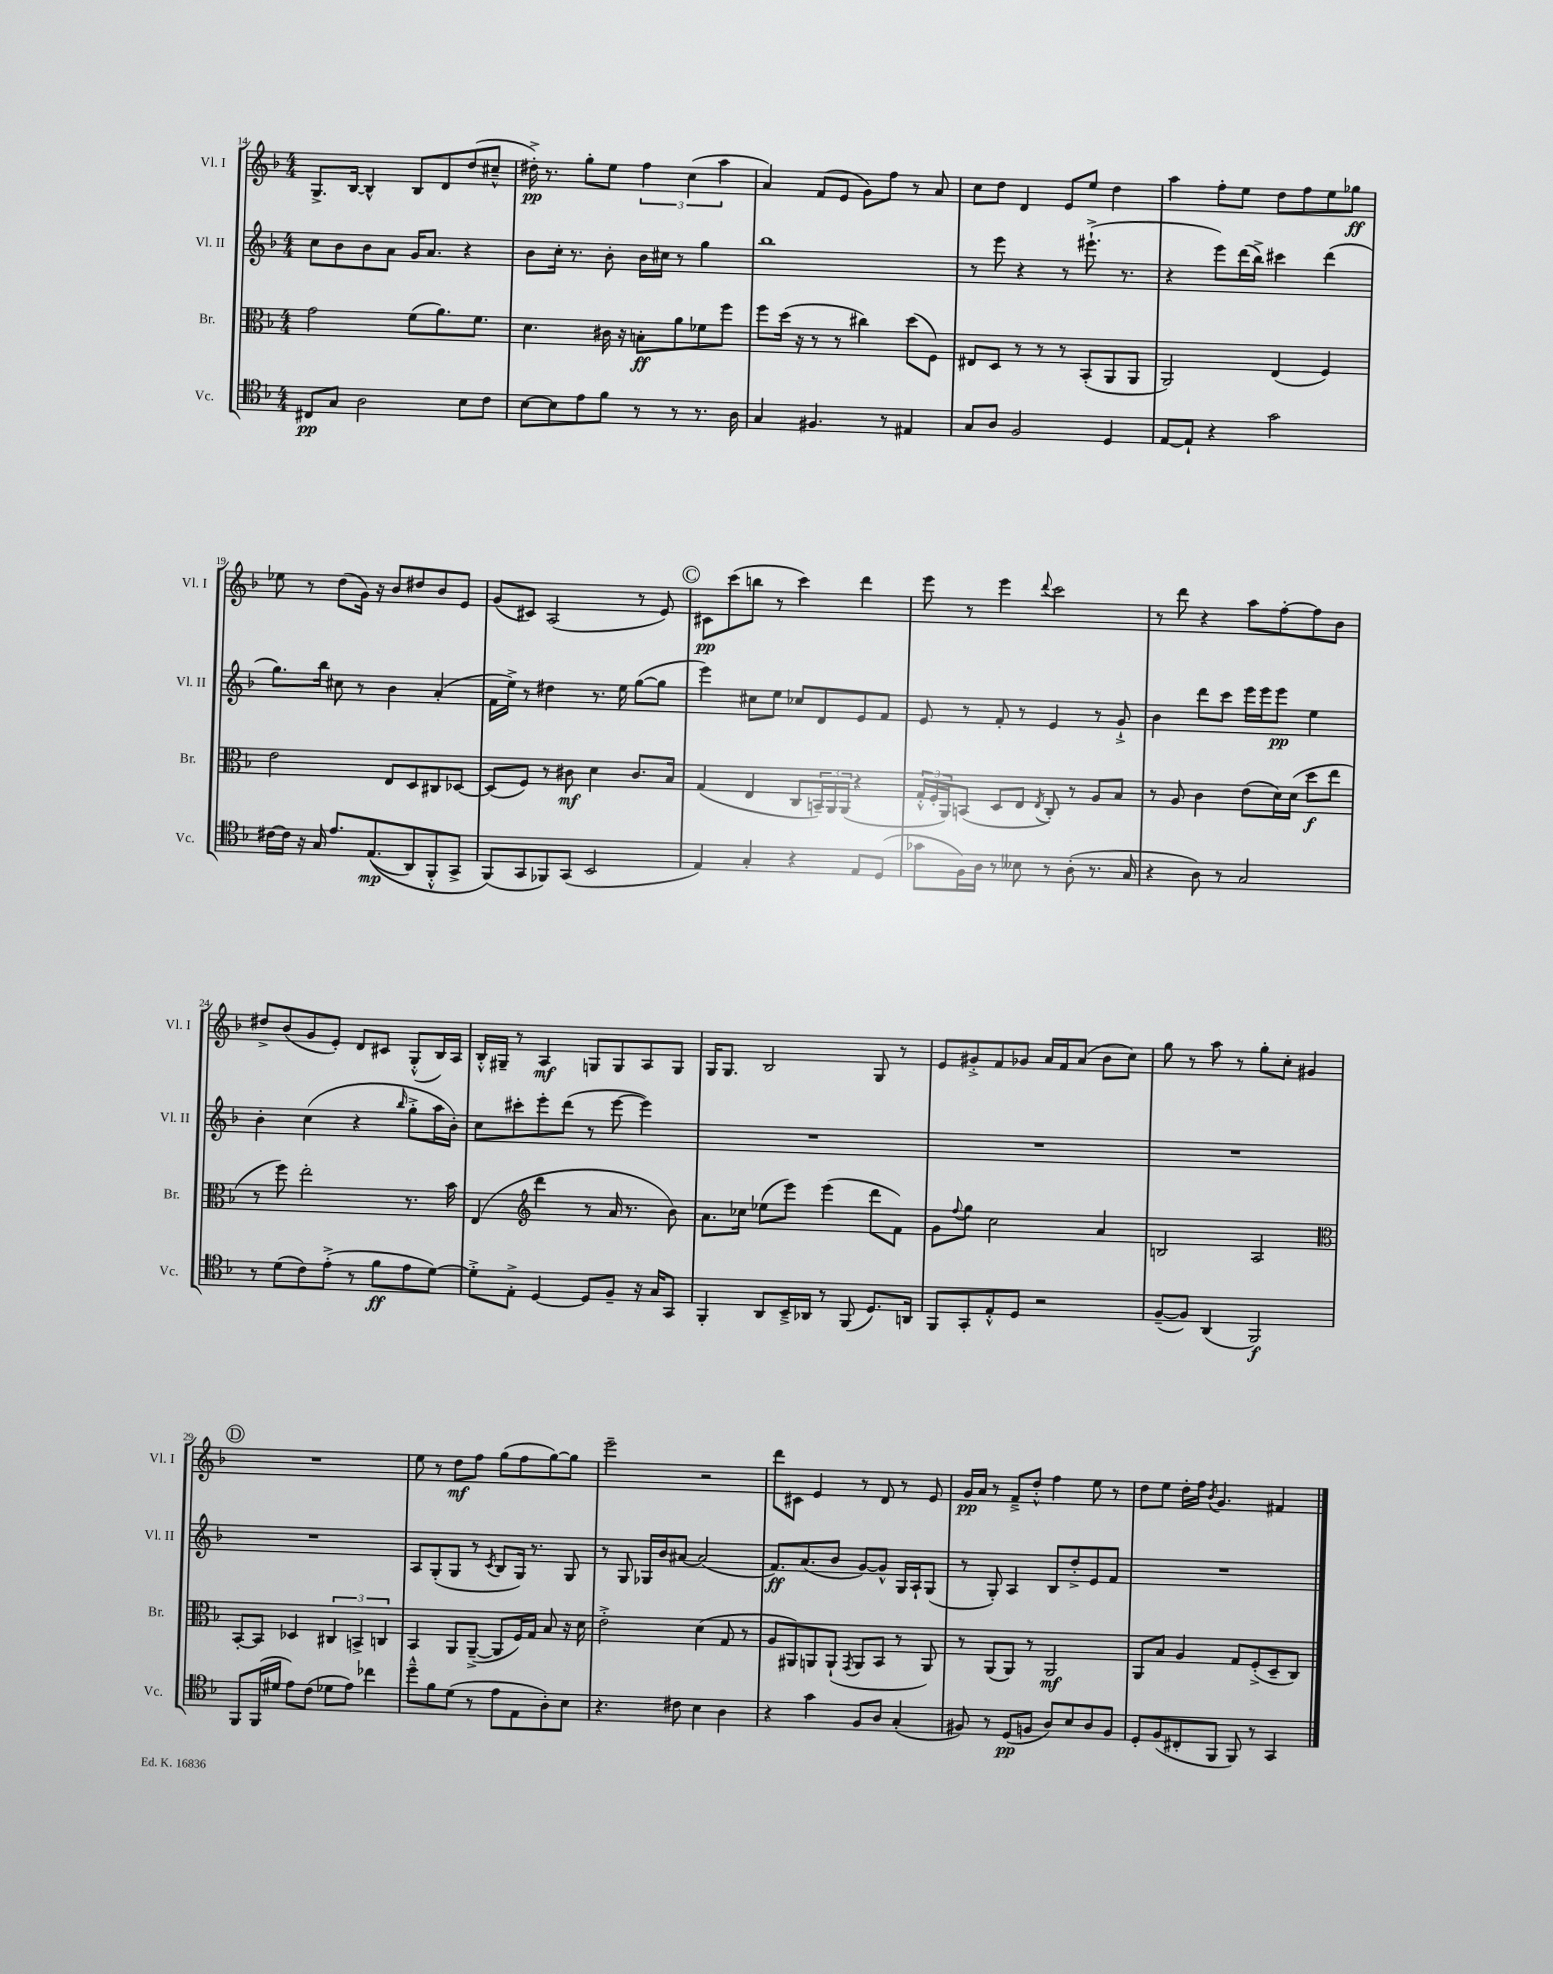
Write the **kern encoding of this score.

**kern	**dynam	**kern	**dynam	**kern	**dynam	**kern	**dynam
*part4	*part4	*part3	*part3	*part2	*part2	*part1	*part1
*staff4	*staff4	*staff3	*staff3	*staff2	*staff2	*staff1	*staff1
*I"Vc.	*	*I"Br.	*	*I"Vl. II	*	*I"Vl. I	*
*I'Vc.	*	*I'Br.	*	*I'Vl. II	*	*I'Vl. I	*
*clefC4	*	*clefC3	*	*clefG2	*	*clefG2	*
*k[b-]	*	*k[b-]	*	*k[b-]	*	*k[b-]	*
*M4/4	*	*M4/4	*	*M4/4	*	*M4/4	*
=14	=14	=14	=14	=14	=14	=14	=14
8C#X/L	pp	2g\	.	8cc\L	.	8.G^/L	.
8G/J	.	.	.	8b-\	.	.	.
.	.	.	.	.	.	[16B-/Jk	.
2A\	.	.	.	8b-\	.	4B-^^/]	.
.	.	.	.	8a\J	.	.	.
.	.	(8f\L	.	16g/KL	.	8B-/L	.
.	.	.	.	8.a/J	.	.	.
.	.	8.a\)	.	.	.	8d/	.
8B-\L	.	.	.	4r	.	(8dd/	.
.	.	8.f\J	.	.	.	.	.
8c\J	.	.	.	.	.	8cc#X~^^/J	.
=15	=15	=15	=15	=15	=15	=15	=15
[8B-\L	.	4.d\	.	8b-\L	.	16dd#X'^\)	pp
.	.	.	.	.	.	8.r	.
8B-\]	.	.	.	16cc'\Jk	.	.	.
.	.	.	.	8.r	.	.	.
8e\	.	.	.	.	.	8gg'\L	.
8f\J	.	16c#X\	.	8b-'\	.	8ee\J	.
.	.	16r	.	.	.	.	.
8r	.	8Bn'\L	ff	16b-\LL	.	6ff\	.
.	.	.	.	16cc#X\JJ	.	.	.
8r	.	8a\	.	8r	.	.	.
.	.	.	.	.	.	(6cc\	.
8.r	.	8f-X\	.	4gg\	.	.	.
.	.	.	.	.	.	6aa\	.
.	.	8ff\J	.	.	.	.	.
16A\	.	.	.	.	.	.	.
=16	=16	=16	=16	=16	=16	=16	=16
4G/	.	8ff\L	.	1bb-	.	4a/)	.
.	.	(16dd\Jk	.	.	.	.	.
.	.	16r	.	.	.	.	.
4.F#X/	.	8r	.	.	.	(8f/L	.
.	.	8r	.	.	.	8e/J	.
.	.	4cc#X\)	.	.	.	8g\L)	.
8r	.	.	.	.	.	8ff\J	.
4E#X/	.	(8dd\L	.	.	.	8r	.
.	.	8F\J)	.	.	.	8a/	.
=17	=17	=17	=17	=17	=17	=17	=17
8G/L	.	8E#X/L	.	8r	.	8cc\L	.
8A/J	.	8D/J	.	8eee\	.	8dd\J	.
2F/	.	8r	.	4r	.	4d/	.
.	.	8r	.	.	.	.	.
.	.	8r	.	8r	.	8e/L	.
.	.	(8BB-'/L	.	(8.eee#X`^\	.	8ee/J	.
4D/	.	8AA/	.	.	.	4dd\	.
.	.	.	.	8.r	.	.	.
.	.	8AA/J	.	.	.	.	.
=18	=18	=18	=18	=18	=18	=18	=18
[8E/L	.	2AA/)	.	4r	.	4aa\	.
8E`/J]	.	.	.	.	.	.	.
4r	.	.	.	8eee\L)	.	8ff'\L	.
.	.	.	.	(16ddd\L	.	8ee\J	.
.	.	.	.	16bb-^\JJ)	.	.	.
2g\	.	(4E/	.	4ccc#X\	.	8dd\L	.
.	.	.	.	.	.	8ff\	.
.	.	4F/)	.	(4ddd\	.	8ee\	.
.	.	.	.	.	.	8gg-X\J	ff
!!LO:LB:g=z
=19	=19	=19	=19	=19	=19	=19	=19
[16c#X\LL	.	2e\	.	8.gg\L)	.	8ee-X\	.
16c#\JJ]	.	.	.	.	.	.	.
16r	.	.	.	.	.	8r	.
16G/	.	.	.	16bb-\Jk	.	.	.
8.e/L	.	.	.	8cc#X\	.	(8dd\L	.
.	.	.	.	8r	.	16g\Jk)	.
((8.E/	mp	.	.	.	.	16r	.
.	.	8E/L	.	4b-\	.	8b-/L	.
8AA/)	.	8D/	.	.	.	8dd#X/	.
8FF'^^/	.	8C#X/	.	(4a'/	.	8b-/	.
8GG^/J	.	[8D-X/J	.	.	.	8e/J	.
=20	=20	=20	=20	=20	=20	=20	=20
(8FF/L)	.	(8D-/L]	.	16f\LL	.	(8g/L	.
.	.	.	.	16ee^\JJ)	.	.	.
8GG/	.	8F/J)	.	8r	.	8c#X/J)	.
8FF-X/)	.	8r	.	4dd#X\	.	(2A/	.
(8GG/J	.	8c#X\	mf	.	.	.	.
2BB-/	.	4d\	.	8.r	.	.	.
.	.	.	.	16ee\	.	.	.
.	.	8.c#/L	.	([8gg\L	.	8r	.
.	.	.	.	8gg\J]	.	8e/)	.
.	.	16B-/Jk	.	.	.	.	.
!!LO:REH:place=s1:t=C
=21	=21	=21	=21	=21	=21	=21	=21
4E/)	.	(4G/	.	4eee\)	.	8c#X\L	pp
.	.	.	.	.	.	(8ccc\	.
4G'/	.	4E/	.	8cc#X\L	.	8bbn\J	.
.	.	.	.	8ee\J	.	8r	.
4r	.	8C/L	.	8cc-X/L	.	4ccc\)	.
.	.	24BBn~/L)	.	8d/	.	.	.
.	.	24AA/	.	.	.	.	.
.	.	(24AA/JJ	.	.	.	.	.
8E/L	.	4r	.	8e/	.	4ddd\	.
(8D/J	.	.	.	8f/J	.	.	.
=22	=22	=22	=22	=22	=22	=22	=22
8g-X\L	.	24G'^^/LL	.	8e/	.	8eee\	.
.	.	24F'/	.	.	.	.	.
.	.	24AA/J)	.	.	.	.	.
16F\L)	.	(8BBn/J	.	8r	.	8r	.
16A\JJ	.	.	.	.	.	.	.
8r	.	8D/L	.	8f'/	.	4eee\	.
8B--X\	.	8E/J	.	8r	.	.	.
.	.	8qE/	.	.	.	8qqddd/	.
8r	.	8C'/)	.	4e/	.	2ccc\	.
(8A'\	.	8r	.	.	.	.	.
8.r	.	8A/L	.	8r	.	.	.
.	.	8B-/J	.	8g`^/	.	.	.
16G/	.	.	.	.	.	.	.
=23	=23	=23	=23	=23	=23	=23	=23
4r	.	8r	.	4b-\	.	8r	.
.	.	8A/	.	.	.	8ddd\	.
8A\)	.	4c\	.	8ddd\L	.	4r	.
8r	.	.	.	8ccc\J	.	.	.
2G/	.	(8e\L	.	16eee\LL	.	8aa\L	.
.	.	.	.	16eee\J	.	.	.
.	.	16d\L)	.	8eee\J	pp	[8ff'\	.
.	.	(16d\JJ	.	.	.	.	.
.	.	8dd\L	f	4ee\	.	8ff\]	.
.	.	8ee\J	.	.	.	8b-\J	.
!!LO:LB:g=z
=24	=24	=24	=24	=24	=24	=24	=24
8r	.	8r	.	4b-'\	.	8dd#X^/L	.
(8d\L	.	8ff\)	.	.	.	(8b-/	.
8c\)	.	2ee'\	.	(4cc\	.	8g/	.
(8e'^\J	.	.	.	.	.	8e'/J)	.
8r	.	.	.	4r	.	8d/L	.
8f\L	ff	.	.	.	.	8c#X/J	.
.	.	.	.	16qqbb-/	.	.	.
8e\	.	8.r	.	8gg'^\L	.	(8G'^^/L	.
[8d\J)	.	.	.	16aa\L	.	16B-/L)	.
.	.	16b-\	.	16b-'\JJ)	.	16A/JJ	.
=25	=25	=25	=25	=25	=25	=25	=25
8d'^\L]	.	(4E/	.	8cc\L	.	16B-'^^/LL	.
.	.	.	.	.	.	16G#X~/JJ	.
8E'^\J	.	.	.	8ccc#X'\	.	8r	.
*	*	*clefG2	*	*	*	*	*
[4D/	.	4ddd\	.	8eee'\	.	4A/	mf
.	.	.	.	(8ddd\J	.	.	.
8D/L]	.	8r	.	8r	.	8Gn/L	.
8F~/J	.	16a/	.	[8eee\	.	8G/	.
.	.	8.r	.	.	.	.	.
16r	.	.	.	4eee\])	.	8A/	.
16G/KL	.	.	.	.	.	.	.
8GG/J	.	8b-\)	.	.	.	8G/J	.
=26	=26	=26	=26	=26	=26	=26	=26
4FF'/	.	8.a\L	.	1r	.	16G/KL	.
.	.	.	.	.	.	8.G/J	.
.	.	16cc-X\Jk	.	.	.	.	.
8AA/L	.	(8ee-X\L	.	.	.	2B-/	.
16BB-~^/L	.	8eee\J)	.	.	.	.	.
16AA-X/JJ	.	.	.	.	.	.	.
8r	.	(4eee\	.	.	.	.	.
(8FF/	.	.	.	.	.	.	.
8.D/L)	.	8ddd\L	.	.	.	8G/	.
.	.	8f\J)	.	.	.	8r	.
16AAn/Jk	.	.	.	.	.	.	.
=27	=27	=27	=27	=27	=27	=27	=27
8FF/L	.	8g\L	.	1r	.	8e/L	.
.	.	8qqff/	.	.	.	.	.
8GG'/	.	8gg\J	.	.	.	8g#X'^/	.
8E'^^/	.	2cc\	.	.	.	8f/	.
8D/J	.	.	.	.	.	8g-X/J	.
2r	.	.	.	.	.	16a/LL	.
.	.	.	.	.	.	16f/J	.
.	.	.	.	.	.	(8a/J	.
.	.	4a/	.	.	.	8b-\L	.
.	.	.	.	.	.	8cc\J)	.
=28	=28	=28	=28	=28	=28	=28	=28
([8F~/L	.	2Bn/	.	1r	.	8gg\	.
8F/J])	.	.	.	.	.	8r	.
(4AA/	.	.	.	.	.	8aa\	.
.	.	.	.	.	.	8r	.
2FF/)	f	2A/	.	.	.	8gg'\L	.
.	.	.	.	.	.	8cc'\J	.
.	.	.	.	.	.	4g#X/	.
!!LO:LB:g=z
!!LO:REH:place=s1:t=D
=29	=29	=29	=29	=29	=29	=29	=29
*	*	*clefC3	*	*	*	*	*
8FF/L	.	[8BB-'/L	.	1r	.	1r	.
(16FF/L	.	8BB-/J]	.	.	.	.	.
16d#X/JJ	.	.	.	.	.	.	.
8e\L)	.	4D-X/	.	.	.	.	.
(8c\J	.	.	.	.	.	.	.
8d-X\L	.	6C#X/	.	.	.	.	.
8e\J)	.	.	.	.	.	.	.
.	.	6BBn^/	.	.	.	.	.
4cc-X\	.	.	.	.	.	.	.
.	.	6Cn/	.	.	.	.	.
=30	=30	=30	=30	=30	=30	=30	=30
8dd~^^\L	.	4BB-/	.	8A/L	.	8ee\	.
8f\	.	.	.	(8G'/	.	8r	.
(8d\J	.	8AA/L	.	8G/J	.	8dd\L	mf
8r	.	([8AA~^/J	.	8r	.	8ff\J	.
.	.	.	.	8qc/	.	.	.
8e\L	.	8AA/L]	.	8B-/L	.	(8gg\L	.
8E\	.	16F/L)	.	16G/Jk)	.	8ff\	.
.	.	16G/JJ	.	8.r	.	.	.
8A'\)	.	8B-/	.	.	.	[8gg\)	.
8B-\J	.	16r	.	8G/	.	8gg\J]	.
.	.	16d\	.	.	.	.	.
=31	=31	=31	=31	=31	=31	=31	=31
4.r	.	2e'^\	.	8r	.	2eee~\	.
.	.	.	.	8G/	.	.	.
.	.	.	.	16G-X/LL	.	.	.
.	.	.	.	16b-/J	.	.	.
8c#X\	.	.	.	[8a#X/J	.	.	.
4B-\	.	(4d\	.	(2a#/]	.	2r	.
4A\	.	8G/	.	.	.	.	.
.	.	8r	.	.	.	.	.
=32	=32	=32	=32	=32	=32	=32	=32
4r	.	8A/L	.	8.f/L)	ff	8ddd\L	.
.	.	8AA#X/)	.	.	.	8c#X\J	.
.	.	.	.	(8.a/	.	.	.
4g\	.	8AAn/	.	.	.	4e/	.
.	.	(8AA`/J	.	8b-/J	.	.	.
.	.	8qGG/	.	.	.	.	.
8F/L	.	8AA/L	.	[8g/L)	.	8r	.
8A/J	.	8BB-/J	.	8g^^/J]	.	8d/	.
(4G'/	.	8r	.	16G/LL	.	8r	.
.	.	.	.	16A`/J	.	.	.
.	.	8AA/)	.	(8G/J	.	8e/	.
=33	=33	=33	=33	=33	=33	=33	=33
8F#X/)	.	8r	.	8r	.	16g/LL	pp
.	.	.	.	.	.	16a/JJ	.
8r	.	(8AA/L	.	8G'/)	.	8r	.
(8D/L	pp	8AA/J)	.	4A/	.	8f~^/L	.
8Fn/J	.	8r	.	.	.	8dd'^^/J	.
8A/L)	.	2AA/	mf	8B-/L	.	4ff\	.
8B-/	.	.	.	8dd'^/	.	.	.
8A/	.	.	.	8e/	.	8ee\	.
8F/J	.	.	.	8f/J	.	8r	.
=34	=34	=34	=34	=34	=34	=34	=34
8D'/L	.	8AA/L	.	1r	.	8dd\L	.
(8F/	.	8B-/J	.	.	.	8ee\J	.
8C#X'/	.	4A/	.	.	.	16dd'\LL	.
.	.	.	.	.	.	16ff\JJ	.
.	.	.	.	.	.	8qb-/	.
8FF/J	.	.	.	.	.	4.g/	.
8FF/)	.	8G/L	.	.	.	.	.
8r	.	(8F'^/	.	.	.	.	.
4GG/	.	8D~/	.	.	.	4f#X/	.
.	.	8C/J)	.	.	.	.	.
==	==	==	==	==	==	==	==
*-	*-	*-	*-	*-	*-	*-	*-
